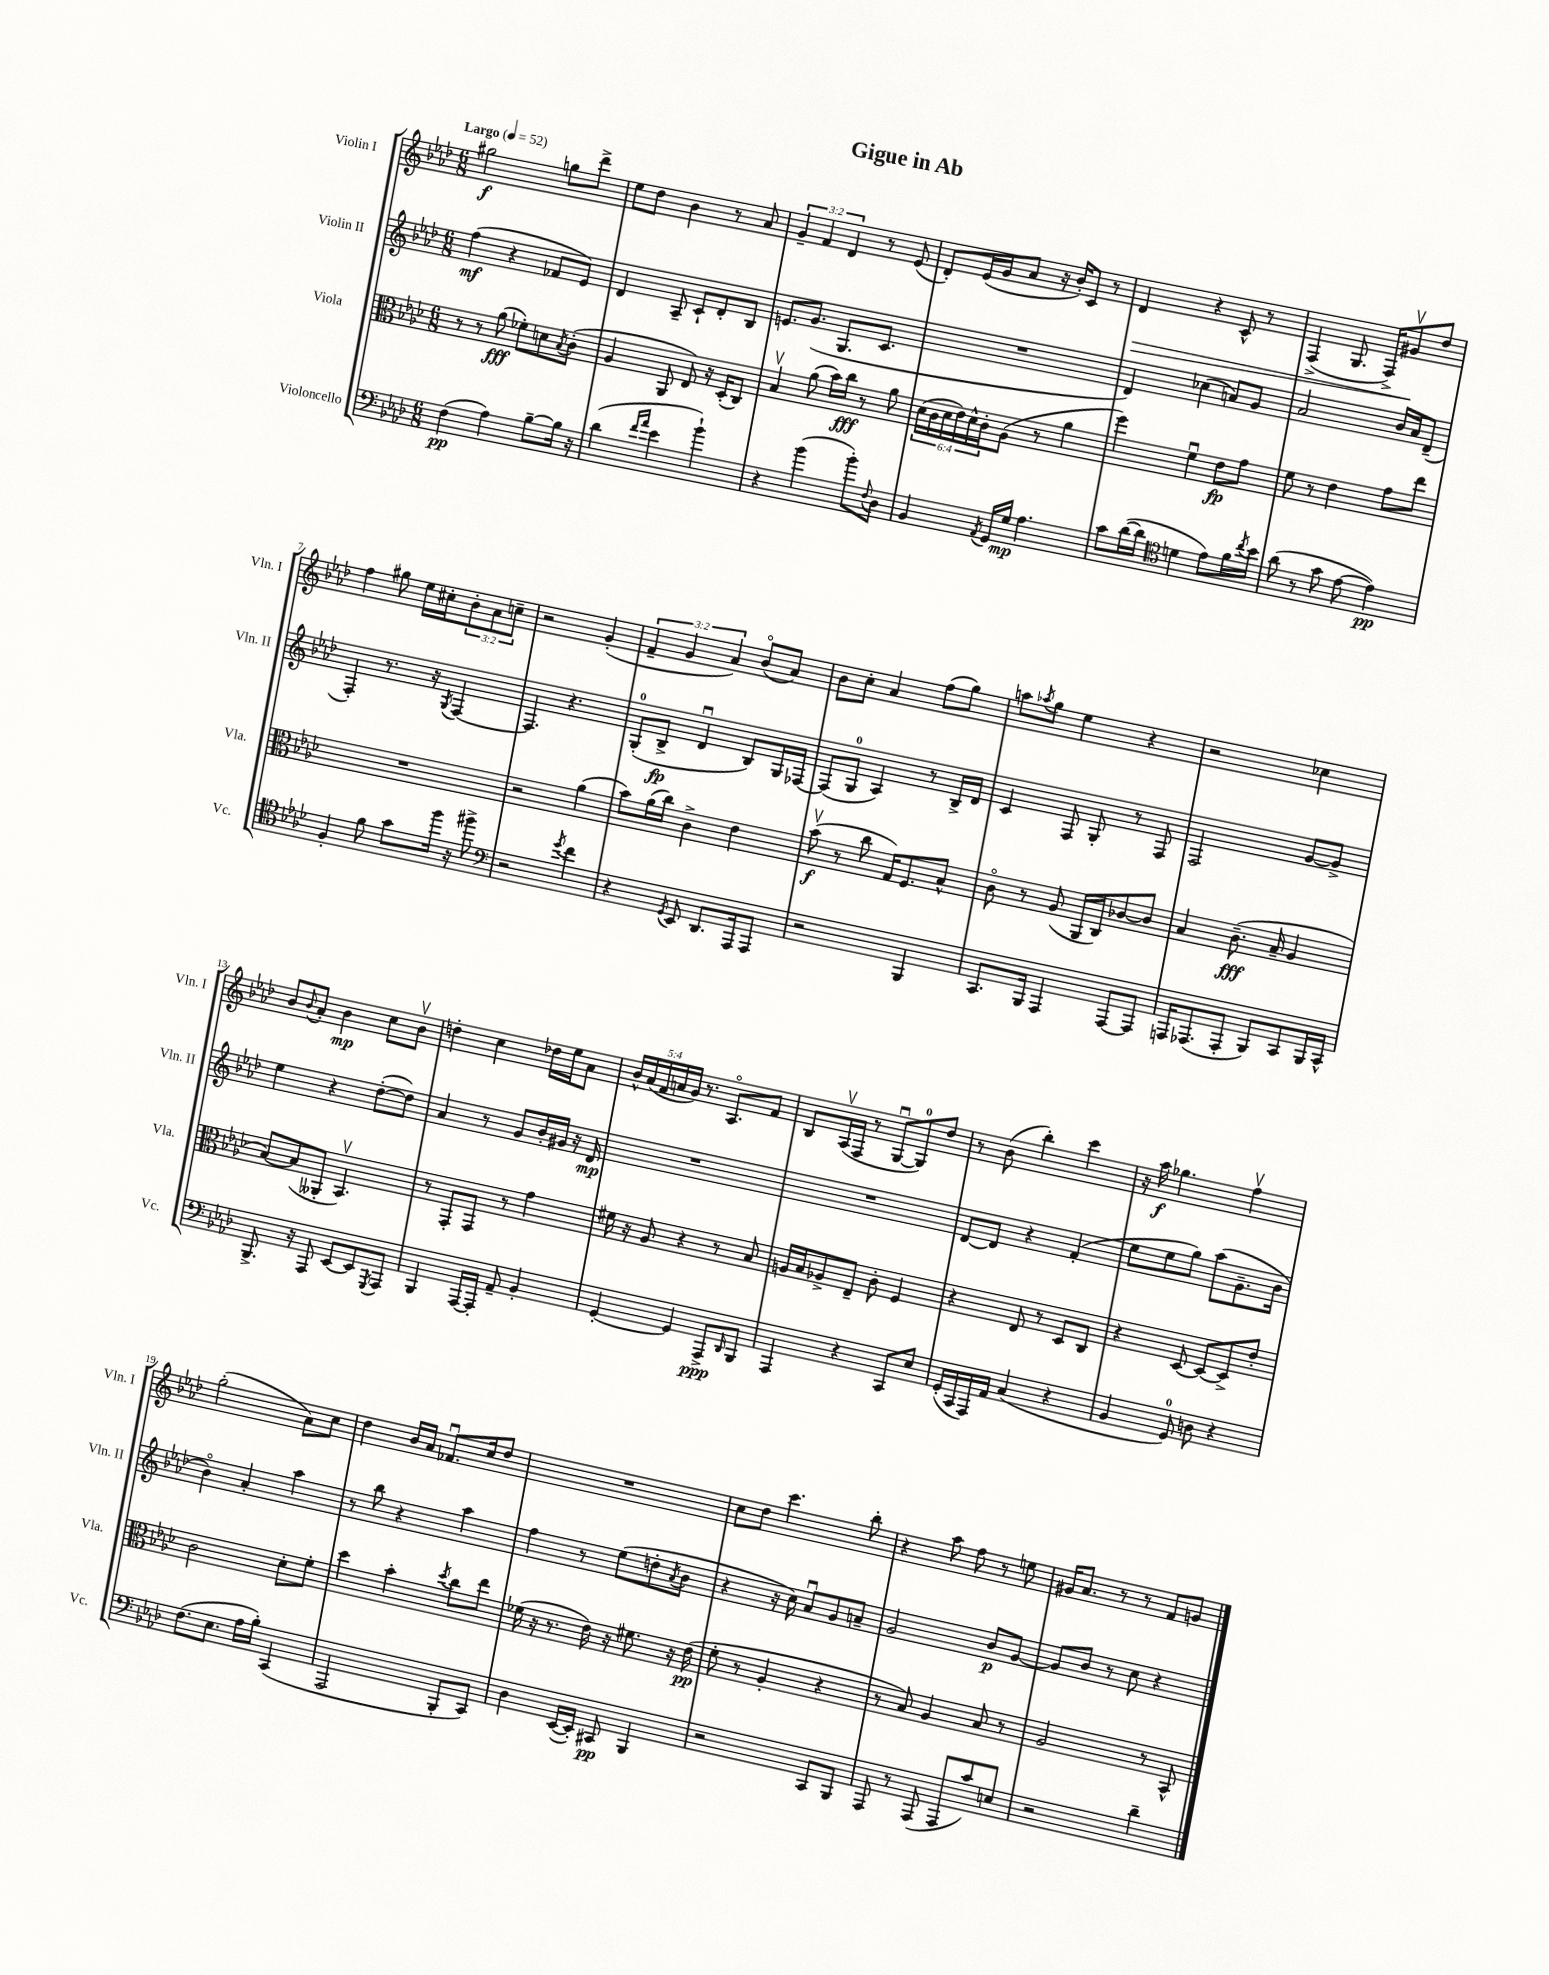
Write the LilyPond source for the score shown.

\header { title = "Gigue in Ab" }
<<
\new StaffGroup <<
\new Staff = "s0" \with { instrumentName = "Violin I" shortInstrumentName = "Vln. I" } {
    \clef treble \key aes \major \numericTimeSignature \time 6/8 \override Staff.TupletNumber.text = #tuplet-number::calc-fraction-text \tempo "Largo" 4 = 52
    gis''2\f g''8 des'''8-> |
    ees''8 des''8 bes'4 r8 aes'8 |
    \tuplet 3/2 { g'4-- f'4 des'4 } r8 ees'8( |
    des'8-.) ees'16( g'16 aes'8 r16 bes'16-.) c'8 r8 |
    des'4\> r4 c'8-^ r8 |
    f4->( g8. f16->) gis'8\upbow\! des''8 |
    f''4 gis''8 ees''16 cis''16-. \tuplet 3/2 { bes'8-. aes'8 c''8-- } |
    r2 g'4-.( |
    \tuplet 3/2 { f'4-- g'4 aes'4) } bes'8\flageolet( aes'8) |
    bes'8 c''8-. aes'4 f''8( g''8) |
    a''8 \acciaccatura { aes''8 } g''8 ees''4 r4 |
    r2 ces''4 |
    bes'8 \appoggiatura { bes'8 } aes'8-. bes'4\mp c''8 bes'8\upbow |
    d''4-. c''4 des''16 ees''16 aes'8 |
    \tuplet 5/4 { bes'16-^ aes'16( f'16 a'16 g'16) } r8. aes8.\flageolet f'8 |
    bes8 aes16\upbow( f16 r8 g8~\downbow g8-0) des''8 |
    r8 bes'8( bes''4-.) c'''4 |
    r16 aes''16\f ges''4. f''4\upbow |
    g''2-.( aes'8) c''8 |
    des''4 bes'16 aes'16 fes'8.\downbow c''16 des''8 |
    R2. |
    c''8 des''8 c'''4. bes''8-. |
    r4 aes''8 f''8 r8 e''8 |
    gis'16 aes'8. r8 r8 f'8 g'8 \bar "|." |
}
\new Staff = "s1" \with { instrumentName = "Violin II" shortInstrumentName = "Vln. II" } {
    \clef treble \key aes \major \numericTimeSignature \time 6/8
    f''4\mf( r4 fes'8 ees'8) |
    des'4 aes8-- c'8-! des'8-. bes8 |
    e'8. g'8.( g8. c'8. |
    R2. |
    des'4) ces''4( a'8) g'8 |
    aes'2 bes'16 aes'16 des'8--( |
    f4-.) r8. r16 \acciaccatura { g8 } f4~ |
    f4. r4. |
    g8-0-.( bes8->\fp des'4\downbow bes8) g16 fes16~ |
    fes8( g8-0 aes4) r8 bes16-> des'16 |
    c'4 f8 g8-. r8 f8 |
    f2 g'8~ g'8-> |
    ees''4 r4 des''8~-.( des''8) |
    aes'4 r8 g'8 bes'16-. gis'16 r16 des'16\mp |
    R2. |
    R2. |
    des'8~ des'8 r4 f'4-.( |
    ees''8 ees''8 g''8) aes''8( g'8.-- bes'16 |
    bes'4\flageolet) aes'4-. aes''4 |
    r8 bes''8 r4 aes''4 |
    f''4 r8 ees''8( d''8-. \acciaccatura { aes'8 } bes'8 |
    r4 r16 c''16) aes'8\downbow g'8 a'8-- |
    g'2 bes'8\p g'8~ |
    g'8 bes'8 r8 c''8 r4 \bar "|." |
}
\new Staff = "s2" \with { instrumentName = "Viola" shortInstrumentName = "Vla." } {
    \clef alto \key aes \major \numericTimeSignature \time 6/8 \override Staff.TupletNumber.text = #tuplet-number::calc-fraction-text
    r8 r8 aes'8\fff( fes'8-.) d'8 \acciaccatura { bes8 } c'8-.( |
    aes4 aes,8 ees8) r16 des16-.( c8) |
    bes4\upbow aes'8( bes'16) c''16\fff r8 aes'8 |
    \tuplet 6/4 { des'16( c'16 des'16 ees'16) des'16-^ c'16-. } aes8( r8 aes'4 |
    f''4) f'4\downbow ees'8\fp g'8 |
    f'8 r8 ees'4 g'8 ees''8 |
    R2. |
    r2 aes'4( |
    bes'8) aes'16( c''16) c'4-> ees'4 |
    bes'8\upbow\f( r8 c''8 g16) f8. bes8-^ |
    c'8\flageolet r8 aes8( aes,16 c16) ces'8~ ces'8 |
    bes4 c'8.--\fff( bes16-- aes4 |
    bes8~) bes8( aeses,8-. bes,4.\upbow) |
    r8 g,8-. g,8 r8 g'4 |
    fis'16 r16 aes8 r4 r8 bes8 |
    a16 bes16 aes8-> ees8-- c'8-. f4 |
    r4 ees8 r8 des8 c8 |
    r4 des8~ des8~ des8-> ees'8-. |
    c'2 des'8-. f'8-. |
    des''4 bes'4-. \acciaccatura { des''8 } c''8 ees''8 |
    fes'16( r16 r8. ees'16) r16 fis'8. r16 ees'16\pp( |
    f'8-. r8 aes4-. r4 |
    r8 bes8) aes4 bes8 r8 |
    aes2 r8 bes,8-^ \bar "|." |
}
\new Staff = "s3" \with { instrumentName = "Violoncello" shortInstrumentName = "Vc." } {
    \clef bass \key aes \major \numericTimeSignature \time 6/8
    f4\pp( aes4) bes8~-- bes16 r16 |
    des'4( \grace { f'16 aes'16 } ees'4 bes'4-!) |
    r4 bes'4( bes'8-.) \appoggiatura { f8 } des8 |
    bes,4 \acciaccatura { aes,8 } g,16 g16\mp aes4. |
    c'8 des'16~( des'16 \clef tenor d'4 ees'8) f'16 \acciaccatura { c''8 } bes'16 |
    aes'8( r8 g'8 ees'8~ ees'4\pp) |
    f4-. f'8 g'8 f''16 r16 fis''8-> |
    \clef bass r2 \acciaccatura { g'8 } f'4 |
    r4 \acciaccatura { g,8 } ees,8 des,8. aes,,16 aes,,8 |
    r2 bes,,4 |
    c,8. bes,,16 aes,,4 aes,,8~ aes,,8 |
    a,,16 aes,,8.( aes,,8-. bes,,8) c,8 bes,,16 c,16-^ |
    bes,,8.-> r16 aes,,8 ees,8~ ees,8 \acciaccatura { g,,8 } aes,,8 |
    bes,,4 aes,,16~ aes,,16-. aes,8-- bes,4-. |
    g,4~-. g,4 aes,,8->\ppp \grace { des,16 } bes,,8 |
    aes,,4 r4 c,8 ees8 |
    g,16-.( c,16 aes,,16) aes,16 c4( r4 |
    bes,4 g,8-0) d8 r4 |
    f8.( ees8. aes16 bes16-.) c,4( |
    aes,,2 bes,,8-. c,8) |
    des4 ees,16~( ees,16-.) cis,8\pp bes,,4 |
    r2 c,8 bes,,8 |
    aes,,8 r8 aes,,8( aes,,8 c'8) e8 |
    r2 des'4-- \bar "|." |
}
>>
>>
